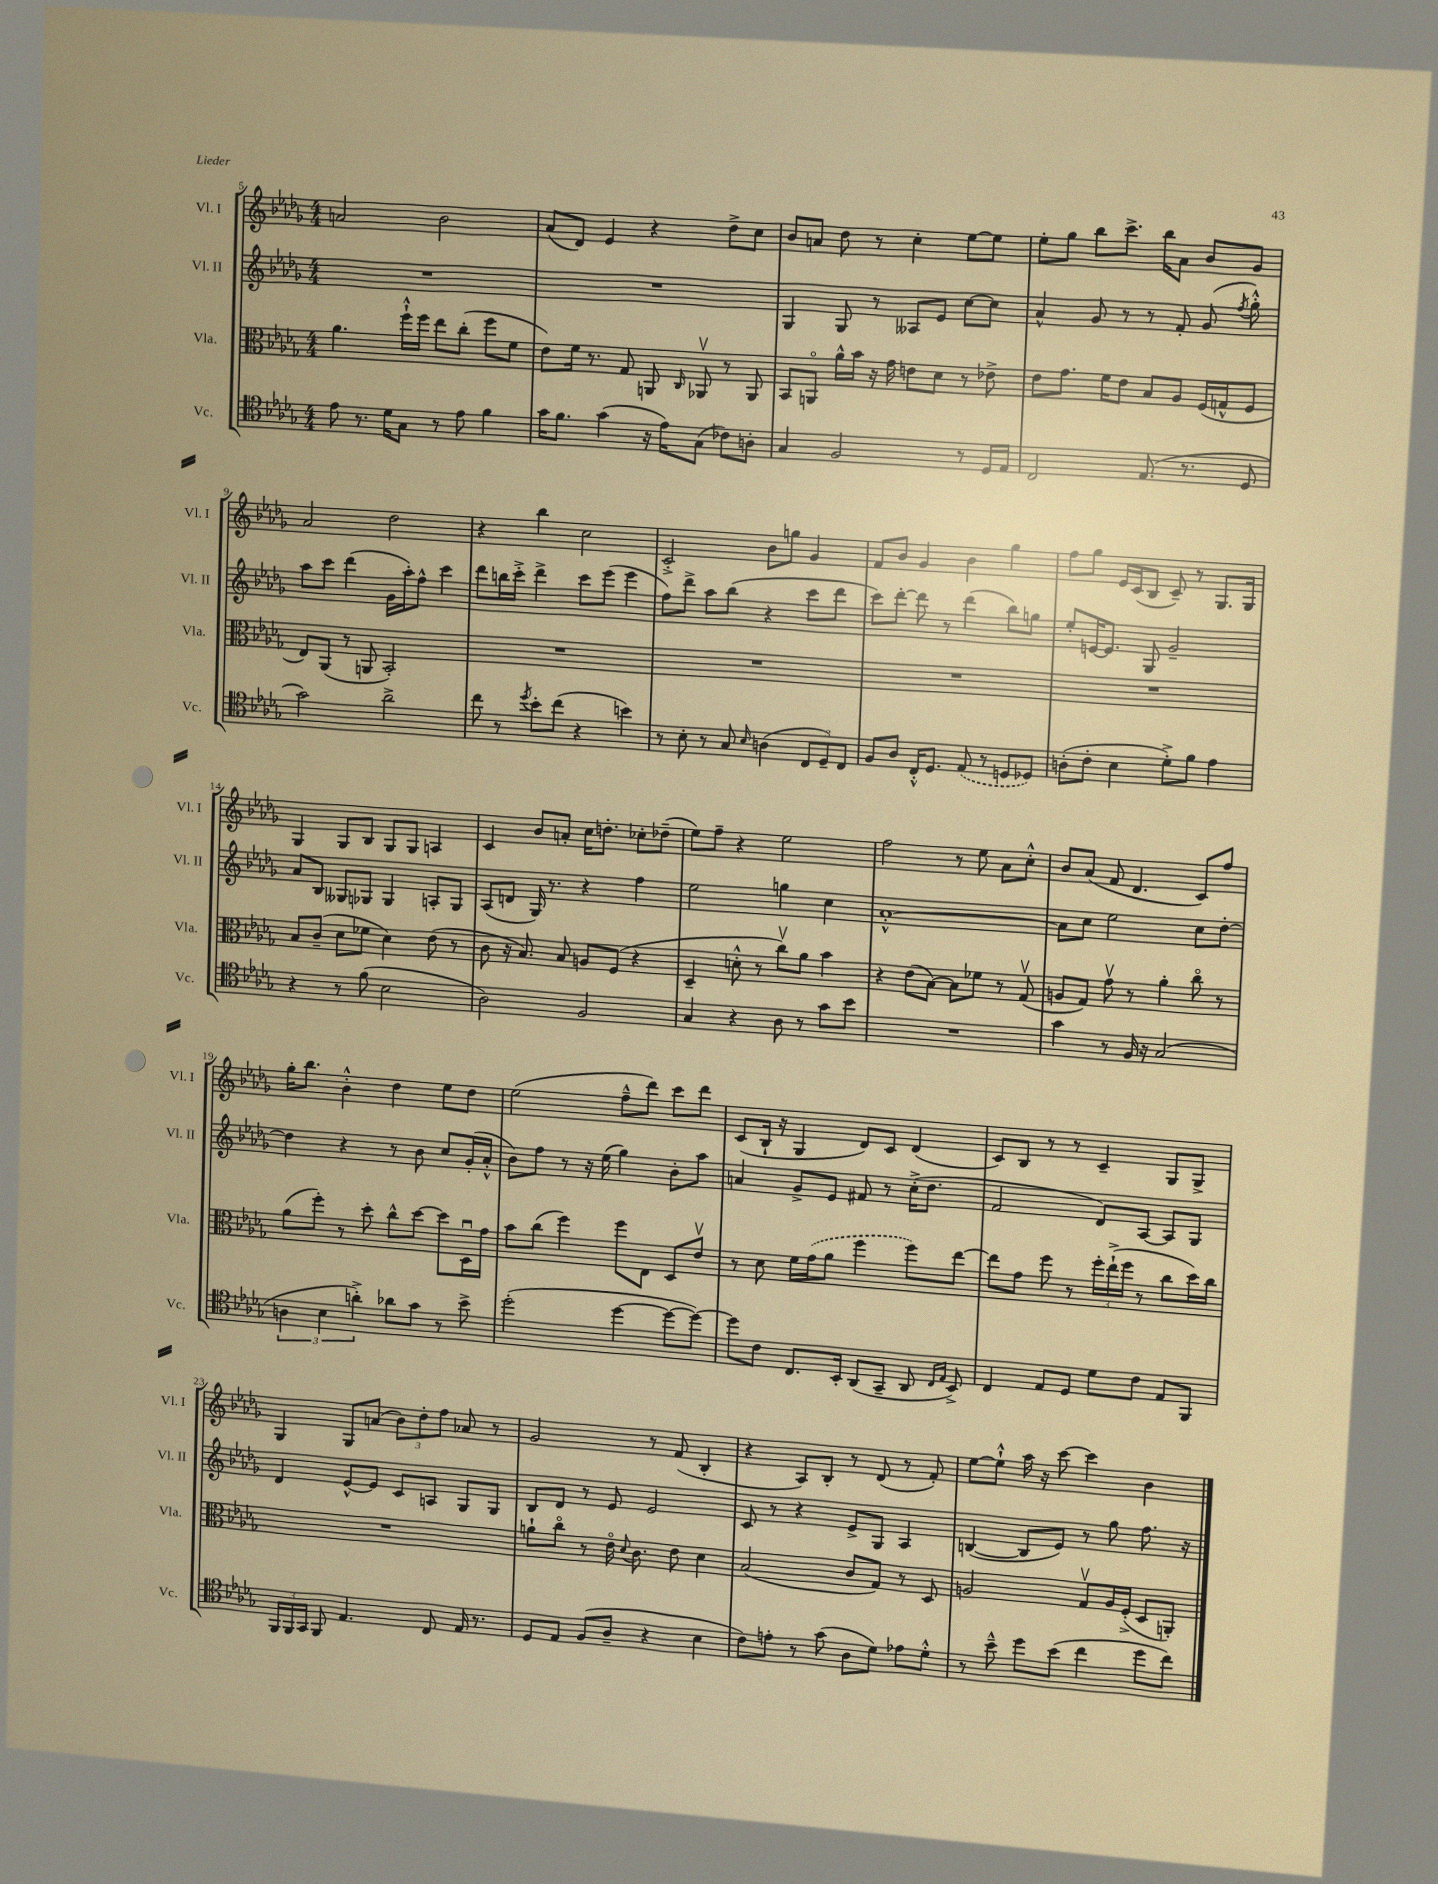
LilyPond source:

<<
\new StaffGroup <<
\new Staff = "s0" \with { instrumentName = "Vl. I" shortInstrumentName = "Vl. I" } {
    \clef treble \key des \major \numericTimeSignature \time 4/4
    \autoBeamOff a'2 bes'2 |
    aes'8[( des'8]) ees'4 r4 des''8[-> c''8] |
    bes'8[ a'8] des''8 r8 c''4-. ees''8[~ ees''8] |
    ees''8[-. ges''8] bes''8[ c'''8.]-> bes''16[ aes'8] bes'8[ ges'8] |
    aes'2 des''2 |
    r4 bes''4 c''2 |
    c'2-.-> bes'8[ g''8] ges'4 |
    f'8[ bes'8] ges'4 bes'4 ges''4 |
    f''8[ ges''8] ees'16[ c'16( bes8] c'8--) r8 ges8.[ ges16] |
    ges4 ges8[ bes8] ges8[ ges8] a4 |
    c'4 bes'8[ a'8]-. c''16[ d''8.]-. ces''8[-. des''8]--( |
    ees''8[) f''8]-- r4 ees''2 |
    f''2 r8 ees''8 aes'8[ c''8]-.-^ |
    bes'8[ aes'8]( f'8 des'4. c'8[) f''8] |
    ges''16[-. bes''8.] bes'4-.-^ des''4 ees''8[ des''8] |
    ees''2( f''8[---^ des'''8]) c'''8[ des'''8] |
    c'8[( bes16]-! r16 ges4 des'8[) c'8] des'4( |
    c'8[) bes8] r8 r8 c'4-- ges8[ ges8]-> |
    ges4 ges8[ a'8]( \tuplet 3/2 { bes'8[) des''8-. f''8] } aes'8 r8 |
    ges'2 r8 f'8( bes4-. |
    r4 aes8[) bes8]-. r8 des'8( r8 f'8-.) |
    ees''8[~ ees''8]-!-^ aes''16 r16 c'''8~ c'''4 bes'4 \bar "|." |
}
\new Staff = "s1" \with { instrumentName = "Vl. II" shortInstrumentName = "Vl. II" } {
    \clef treble \key des \major \numericTimeSignature \time 4/4
    \autoBeamOff R1 |
    R1 |
    ges4 ges8 r8 aeses8[ ees'8] c''8[~ c''8] |
    aes'4-^ ges'8 r8 r8 f'8-. ges'8( \acciaccatura { f''8 } ges''8-.-^) |
    aes''8[ c'''8] des'''4( ges'16[ aes''16-.) f''8]-^ c'''4 |
    des'''8[ b''16 c'''16]-.-> des'''4-> c'''8[ ees'''8]( ees'''4 |
    f''8[) des'''8]-> aes''8[ bes''8]( r4 c'''8[ des'''8] |
    c'''8[) des'''8]~-. des'''8 r8 des'''4( bes''8[) g''8] |
    ees''8[-. e'16~ e'8.] ges8 ges'2-- |
    aes'8[ bes8] geses8[ ges8] ges4 a8[-. ges8] |
    aes8[( d'8] ges16) r8. r4 f''4 |
    ees''2 g''4 c''4 |
    aes'1~-.-^ |
    aes'8[ c''8] ees''2 c''8[ des''8]~-. |
    des''4 r4 r8 bes'8 c''8[ ges'16-.( aes'16]-.-^ |
    bes'8[) f''8] r8 r16 ees''16( ges''4) bes'8[-. aes''8] |
    a'4 ges'8[-> ees'8] fis'8 r8 c''16[-.->( des''8.] |
    f'2 des'8[) aes8]~ aes8[ ges8] |
    des'4 ees'8[~-^ ees'8] c'8[ a8] ges8[ ges8] |
    bes8[ des'8] r8 ees'8 ees'2 |
    c'8 r8 r4 ees'8[-> ges8] aes4 |
    b4~( b8[ ees'8]) r8 ges''8 f''8. r16 \bar "|." |
}
\new Staff = "s2" \with { instrumentName = "Vla." shortInstrumentName = "Vla." } {
    \clef alto \key des \major \numericTimeSignature \time 4/4
    \autoBeamOff aes'4. f''16[-!-^ f''16] ees''8[ c''8]-.( f''8[ f'8] |
    ees'8[) f'16] r8. ges8 a,8 \grace { c16 } aes,8\upbow r8 aes,8 |
    bes,8[ a,8]\flageolet aes'16[-^ bes'16] r16 ges'16 e'8[ des'8] r8 ees'8-> |
    ees'8[ ges'8.] f'16[ ees'8] bes8[ aes8] f16[( g16-^ f8] |
    ees8[) aes,8]( r8 a,8 bes,2-.) |
    R1 |
    R1 |
    R1 |
    R1 |
    bes8[ c'8]--( des'8[ fes'8] des'4) ees'8( r8 |
    c'8 r16 bes8.) bes8 a8[ f8]( r4 |
    des4-- d'8-.-^ r8 c''8[\upbow) aes'8] bes'4 |
    r4 ees'8[( bes8]~) bes8[ fes'8] r8 ges8\upbow( |
    a8[ ges8]) ges'8\upbow r8 aes'4-. c''8\flageolet r8 |
    aes'8[( f''8]-.) r8 des''8-. c''8[-^ des''8]~ des''8[ des16\downbow ges'16] |
    bes'8[ c''8]( f''4) f''8[ ees8] des8[ ees'8]\upbow |
    r8 des'8 f'16[ \once \slurDashed ges'16( aes'8] f''4 f''8[) ees''8]~ |
    ees''8[ ges'8] f''8 r8 \tuplet 3/2 { f''16[-. ees''16-!->( f''16] } r8 c''8[ des''16) c''16] |
    R1 |
    a'8[-! c''8]\flageolet r8 ees'16\flageolet \appoggiatura { des'8 } c'8. ees'8 des'4 |
    bes2( c'8[ ges8]) r8 des8 |
    a2 ges8[\upbow a16 f16]-.->( des8[ a,8]-.) \bar "|." |
}
\new Staff = "s3" \with { instrumentName = "Vc." shortInstrumentName = "Vc." } {
    \clef tenor \key des \major \numericTimeSignature \time 4/4
    \autoBeamOff ees'8 r8. des'16[ ges8] r8 ees'8 f'4 |
    ges'16[ f'8.] ges'4( r16 ees'16[) ges8]( ces'8[) a8]-. |
    ges4 f2 r8 des16[ ees16] |
    c2 ees8.( r8. des8 |
    ges'2) aes'2-> |
    c''8 r8 \acciaccatura { des''8 } bes'8[-. c''8]( r4 b'4) |
    r8 bes8-. r8 ges8 \grace { bes16 } a4( \tuplet 3/2 { c8[ des8--) c8] } |
    f8[ aes8] c16[-.-^ des8.] \once \slurDashed ees8( r8 d8[ des8]) |
    a8[-.( c'8]-. bes4 des'8[-.->) f'8] ees'4 |
    r4 r8 f'8( bes2 |
    aes2) f2 |
    ges4 r4 aes8 r8 ges'8[ bes'8] |
    R1 |
    ges'4 r8 f16 r16 ges2( |
    \tuplet 3/2 { a4 bes4 a'4-.->) } aes'8[ ges'8] r8 bes'8-> |
    des''2-.( des''4~ des''8[~ des''8]~) |
    des''8[ c'8] c8.[ bes,16]-. aes,8[( ges,8]-- aes,8 \grace { c16[ ees16] } bes,8->) |
    c4 ees8[ des8] des'8[ c'8] ees8[ f,8] |
    \tuplet 3/2 { f,16[ f,16 ges,16] } f,8 ees4. c8 ees16 r8. |
    des8[ ees8] f8[( aes8]-- r4 bes4 |
    c'8[) e'8]-. r8 ges'8( aes8[ des'8]) ees'8[ des'8]-.-^ |
    r8 bes'8---^ des''8[ bes'8]( c''4 des''8[ c''8]) \bar "|." |
}
>>
>>
\layout { \context { \Score currentBarNumber = #5 } }
